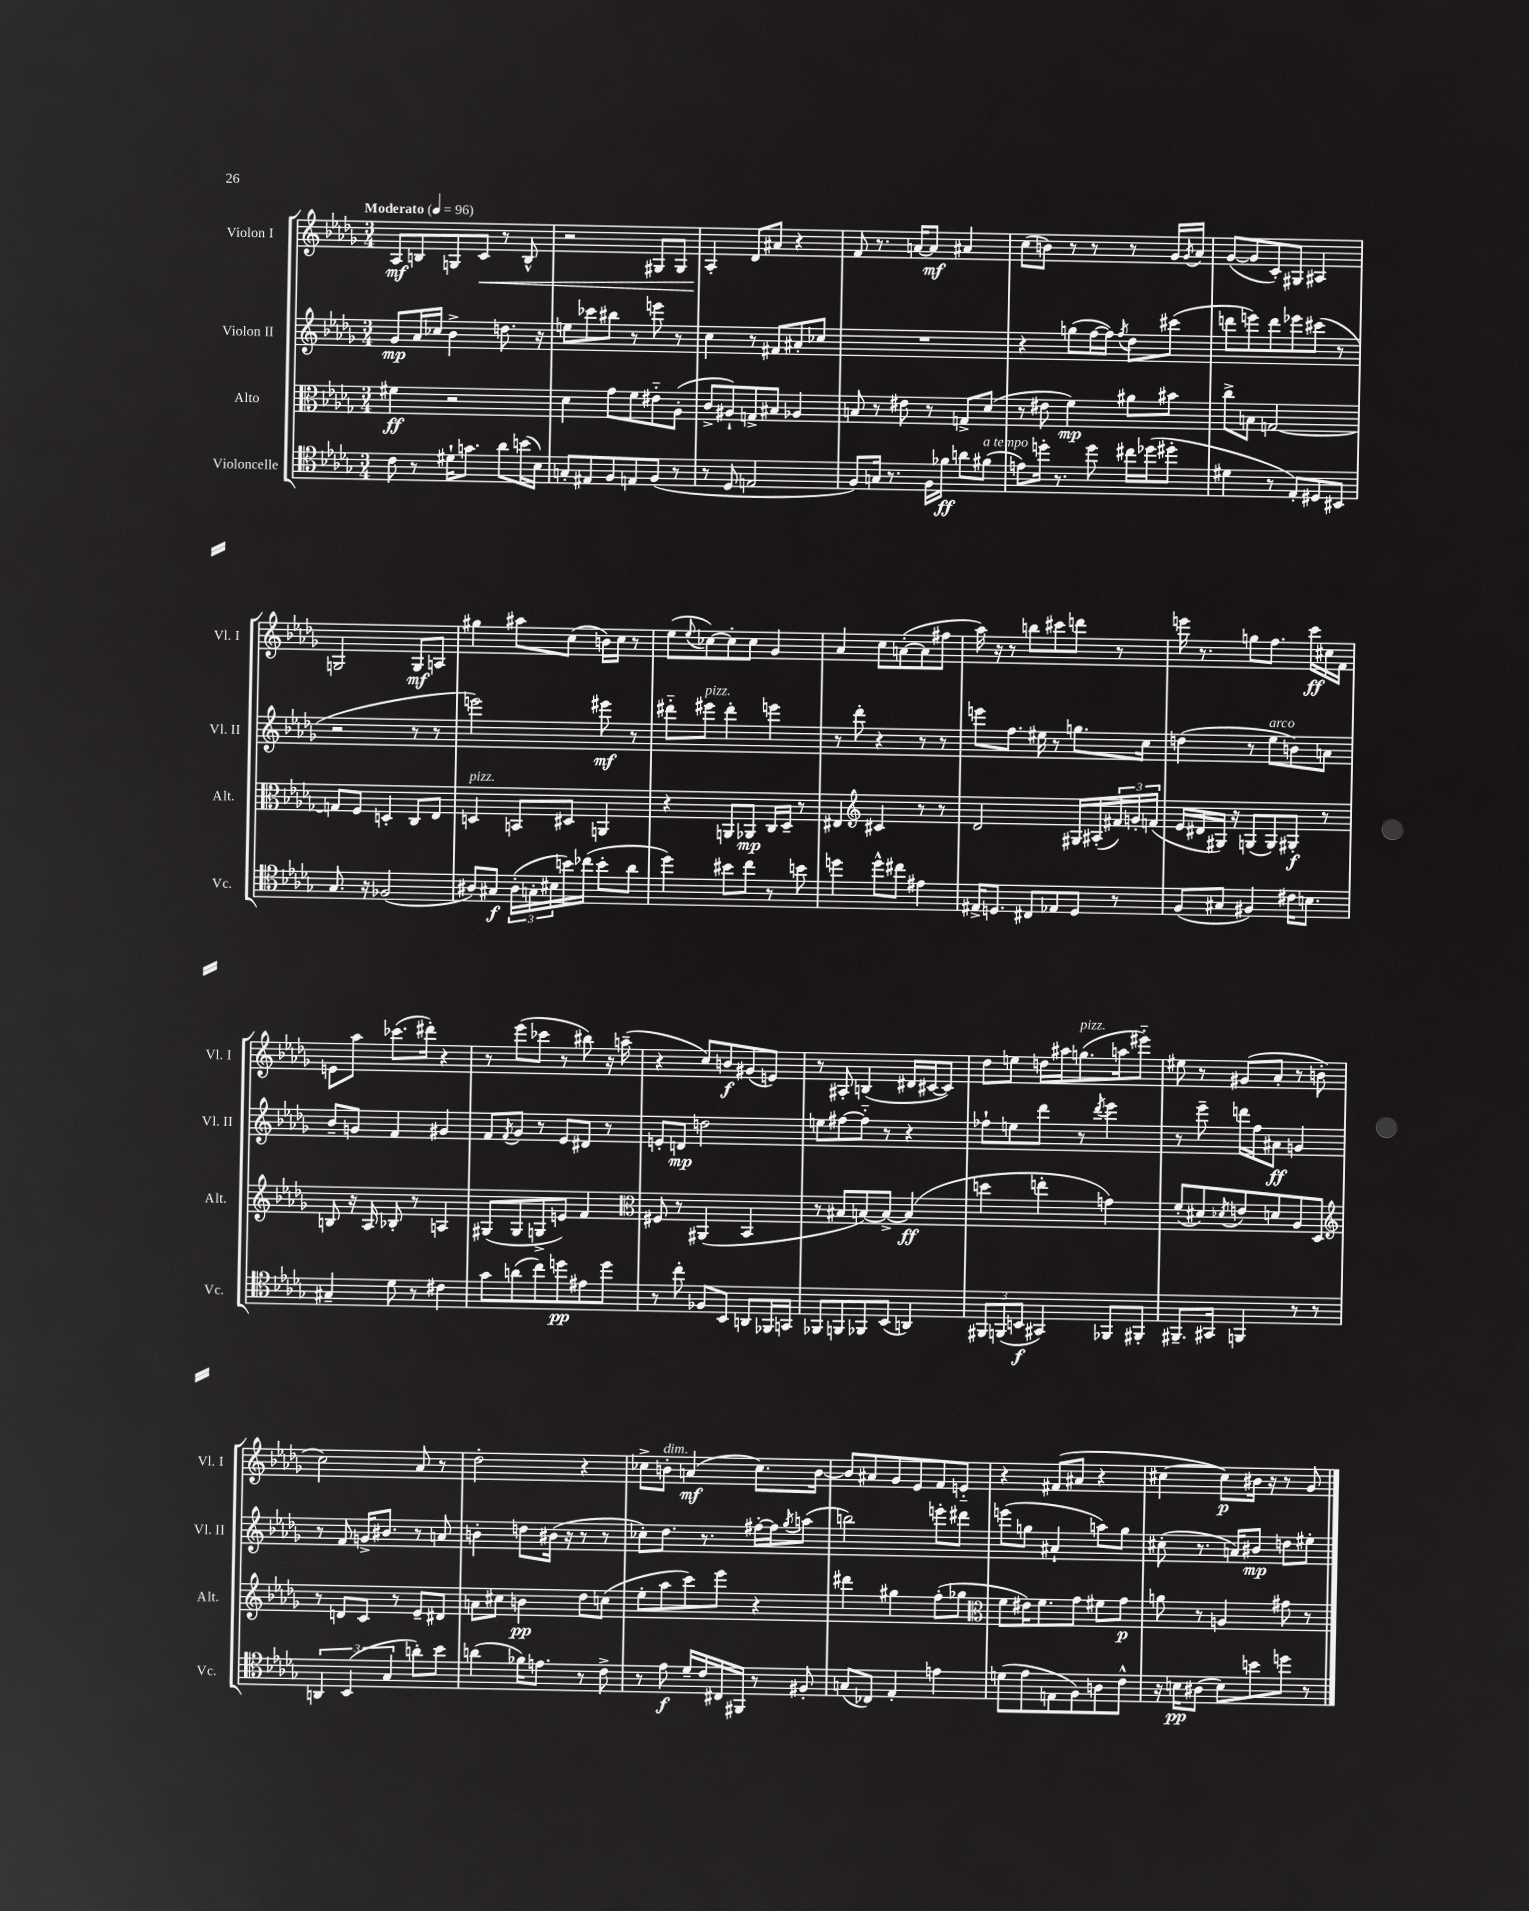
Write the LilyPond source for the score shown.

<<
\new StaffGroup <<
\new Staff = "s0" \with { instrumentName = "Violon I" shortInstrumentName = "Vl. I" } {
    \clef treble \key des \major \numericTimeSignature \time 3/4 \tempo "Moderato" 4 = 96
    aes8\mf b8 g8 c'8\< r8 b8-^ |
    r2 gis8 gis8 |
    aes4-.\! des'8 ais'8 r4 |
    f'8 r8. a'16~ a'8\mf ais'4 |
    c''8( b'8) r8 r8 r8 ges'16 \acciaccatura { ges'8 } aes'16 |
    ges'8~( ges'8 c'8-.) gis8 ais4 |
    g2 g8\mf a8 |
    gis''4 ais''8 c''8( b'16) c''16 r8 |
    ees''8( \appoggiatura { ees''8 } ces''8~) ces''8-. ces''8 ges'4 |
    aes'4 c''8 a'8~-.( a'8 fis''8 |
    aes''16) r16 r8 b''8 cis'''8 d'''8 r8 |
    e'''16 r8. g''8 f''8. c'''16\ff cis''16 f'16 |
    e'8 aes''8 ces'''8.( dis'''16-.) r4 |
    r8 ees'''8( ces'''8 r8 bis''8) r16 a''16--( |
    r4 c''8) b'8\f gis'8( e'8) |
    r8 ais8-. b4( dis'16 cis'16~ cis'8) |
    des''8 e''8 d''16 ais''16 g''8.^\markup { \italic "pizz." }( a''16 eis'''8-_) |
    eis''8 r8 gis'8( aes'8-. r8 b'8-. |
    c''2) aes'8 r8 |
    des''2-. r4 |
    ces''8-> b'8-.^\markup { \italic "dim." } a'4\mf( ces''8.) b'16~ |
    b'8 ais'8 ges'8 ees'8 f'8 e'8-_ |
    r4 fis'8( ais'8 r4 |
    cis''4~ cis''8\p) bis'16 r16 r8 ges'8 \bar "|." |
}
\new Staff = "s1" \with { instrumentName = "Violon II" shortInstrumentName = "Vl. II" } {
    \clef treble \key des \major \numericTimeSignature \time 3/4
    ges'8\mp aes'16 ces''16 bes'4-> d''8. r16 |
    e''8 ces'''8 bis''8 r8 e'''8 r8 |
    c''4 r8 fis'8 ais'8-. ces''8 |
    R2. |
    r4 g''8( f''16~ f''16) \acciaccatura { f''8 } des''8 cis'''8( |
    d'''8 e'''8) d'''8 ees'''8 cis'''8( r8 |
    r2 r8 r8 |
    e'''2) eis'''8\mf r8 |
    dis'''8-_ eis'''8^\markup { \italic "pizz." } dis'''4-. e'''4 |
    r8 des'''8-. r4 r8 r8 |
    e'''8 f''8. eis''16 r8 g''8. c''16 |
    d''4( r8 ees''8^\markup { \italic "arco" } b'8) a'8 |
    bes'8-- g'8 f'4 gis'4 |
    f'8 \acciaccatura { f'8 } ges'8 r8 ees'8 dis'8 r8 |
    e'8-. d'8\mp d''2 |
    e''8 fis''8~ fis''8-_ r8 r4 |
    fes''8-! e''8 des'''8 r8 \acciaccatura { des'''8 } ees'''4 |
    r8 ees'''8-- d'''16 f''16 ais'8\ff g'4 |
    r8 f'8 g'16-> bis'8. r8 a'8 |
    b'4-. d''8 bis'16( r16 r8 r8 |
    ces''8-.) des''8. r8. fis''16~-. fis''16 \acciaccatura { ges''8 } a''8( |
    b''2) e'''8-. dis'''8 |
    e'''8( g''8 ais'4-! a''8) g''8 |
    cis''8-.( r8. a'16) bis'8\mp d''8 eis''8-. \bar "|." |
}
\new Staff = "s2" \with { instrumentName = "Alto" shortInstrumentName = "Alt." } {
    \clef alto \key des \major \numericTimeSignature \time 3/4
    fis'4\ff r2 |
    des'4 ges'8 f'8 eis'8-_ aes8-.( |
    c'8-> ais8-!) g8-> bis8 aes4 |
    b8 r8 eis'8 r8 g8-> des'8( |
    r8 eis'8 f'4\mp) ais'8 bis'8 |
    c''8-> b8 g2~ |
    g8 f8 d4-. c8 ees8 |
    d4^\markup { \italic "pizz." } b,8 dis8 a,4 |
    r4 a,8 aes,8\mp c16 des16-- r8 |
    eis4 \clef treble cis'4 r8 r8 |
    des'2 gis16 ais16-.( \tuplet 3/2 { fis'16) g'16-. f'16( } |
    ees'16 dis'16 gis16) r16 g8( g8) gis8-.\f r8 |
    b8 r16 aes16 bes8-. r8 a4 |
    gis8( gis8 g8-> e'8) f'4 |
    \clef alto fis8 r8 ais,4( bes,4 |
    r8 bis8 b8~) b8~-> b4\ff( |
    d''4 e''4-. g'4) |
    f'8-.( dis'8) \acciaccatura { des'8 } e'8 d'8 aes8 des8 |
    \clef treble r8 d'8 c'8 r8 ees'8-- dis'8 |
    a'8 cis''8 b'4\pp des''8 c''8( |
    ees''8-. aes''8 c'''8) ees'''8 r4 |
    dis'''4 gis''4 f''8-.( ges''8 |
    \clef alto f'8 eis'16) f'8. ges'8 fis'8 ges'8\p |
    a'8 r8 a4 gis'8 r8 \bar "|." |
}
\new Staff = "s3" \with { instrumentName = "Violoncelle" shortInstrumentName = "Vc." } {
    \clef tenor \key des \major \numericTimeSignature \time 3/4
    c'8 r8 dis'16-! g'8. aes'8 b'16( bes16) |
    g8-. eis8 f8 e8 f8( r8 |
    r8 des8 e2 |
    f8) g16 r8. f16 fes'16\ff a'8 fis'8^\markup { \italic "a tempo" }( |
    e'8) d''16-. r8. d''8 cis''16 des''16( dis''8-. |
    dis'4 r8 ees8-.) dis8 bis,8 |
    ges8. r16 fes2( |
    ais8) gis8\f \tuplet 3/2 { ais16-.( g16-. bis16 } b'16) ces''16( b'8-. aes'8 |
    des''4) bis'8 c''8 r8 b'8 |
    d''4 d''8-^ cis''8 eis'4 |
    eis16-> d8. cis8 ees8 d8 r8 |
    f8( gis8 fis4) cis'16 b8. |
    gis4-- des'8 r8 cis'4 |
    ges'8 a'8( c''8) d''8\pp eis'8 d''8 |
    r8 c''8-. fes8 bes,8 a,8 fes,16 g,16 |
    fes,8 f,8 fes,8 bes,8( a,4) |
    \tuplet 3/2 { fis,8 f,8( b,8\f } gis,4) fes,8 fis,8-. |
    fis,8.-- gis,16 f,4 r8 r8 |
    \tuplet 3/2 { a,4 bes,4( ges4 } a'8-.) bes'8 |
    a'4( fes'16) e'8. r8 c'8-> |
    r8 ees'8\f des'16-- c'16 cis16 fis,16 r8 fis8-. |
    g8( ces8) ees4-. e'4 |
    d'8( ees'8 e8 f8) a8 c'8-^ |
    r16 b16\pp ais8( b8) b'8 d''8 r8 \bar "|." |
}
>>
>>
\layout { \context { \Score \remove "Bar_number_engraver" } }
